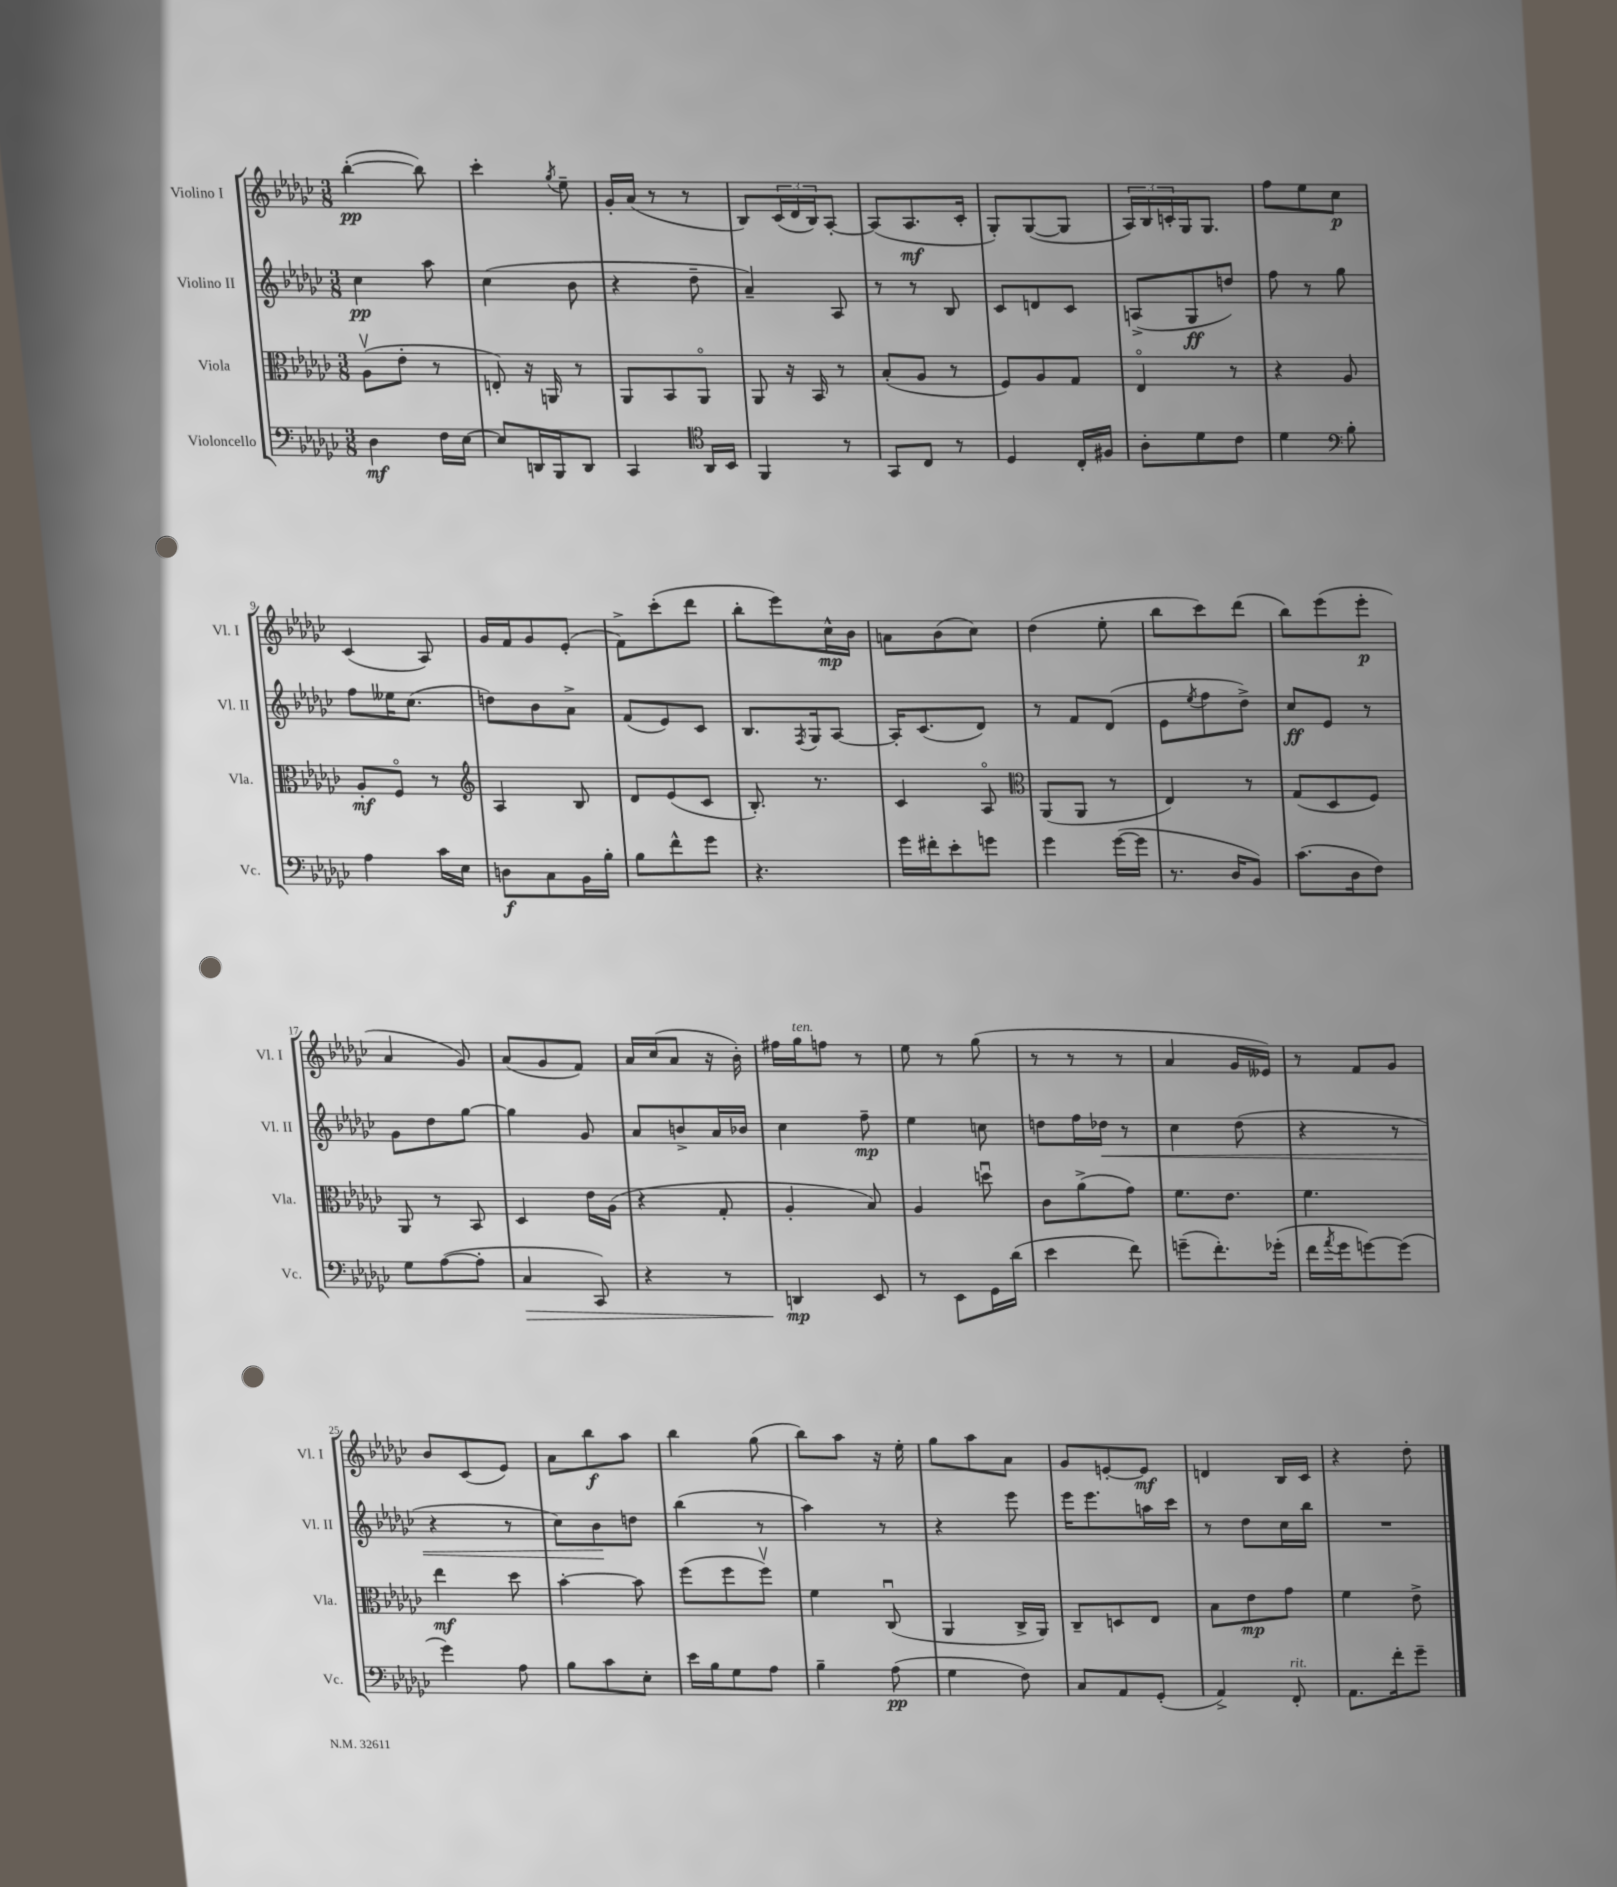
<<
\new StaffGroup <<
\new Staff = "s0" \with { instrumentName = "Violino I" shortInstrumentName = "Vl. I" } {
    \clef treble \key ges \major \numericTimeSignature \time 3/8
    bes''4~-.\pp( bes''8) |
    ces'''4-. \acciaccatura { ges''8 } ees''8-- |
    ges'16-. aes'16( r8 r8 |
    bes8) \tuplet 3/2 { ces'16( des'16 bes16) } aes8~-. |
    aes8( aes8.\mf ces'16-. |
    ges8-.) ges8~( ges8 |
    \tuplet 3/2 { aes16) bes16 c'16-. } ges16 ges8. |
    f''8 ees''8 ces''8\p |
    ces'4( aes8) |
    ges'16 f'16 ges'8 ees'8-.( |
    f'8->) ces'''8-.( des'''8 |
    bes''8-. ees'''8) ces''16-^\mp bes'16 |
    a'8 bes'8( ces''8) |
    des''4( ees''8-. |
    bes''8 ces'''8) des'''8( |
    bes''8) ees'''8( ees'''8-.\p |
    aes'4 ges'8) |
    aes'8( ges'8 f'8) |
    aes'16 ces''16( aes'8 r16 bes'16-.) |
    fis''16 ges''16^\markup { \italic "ten." } f''8 r8 |
    ees''8 r8 ges''8( |
    r8 r8 r8 |
    aes'4 ges'16 eeses'16) |
    r8 f'8 ges'8 |
    bes'8 ces'8( ees'8) |
    aes'8 bes''8\f aes''8 |
    bes''4 ges''8( |
    bes''8) aes''8 r16 ees''16-. |
    ges''8 aes''8 aes'8 |
    ges'8 e'8~-. e'8\mf |
    d'4 bes16 ces'16 |
    r4 des''8-. \bar "|." |
}
\new Staff = "s1" \with { instrumentName = "Violino II" shortInstrumentName = "Vl. II" } {
    \clef treble \key ges \major \numericTimeSignature \time 3/8
    ces''4\pp aes''8 |
    ces''4( bes'8 |
    r4 des''8-- |
    aes'4--) aes8 |
    r8 r8 bes8 |
    ces'8 d'8 ces'8 |
    a8->( ges8\ff d''8) |
    f''8 r8 ges''8 |
    f''8 eeses''16 ces''8.( |
    d''8) bes'8 aes'8-> |
    f'8( ees'8) ces'8 |
    bes8. \acciaccatura { f8 } ges16 aes8~ |
    aes16-. ces'8.( des'8) |
    r8 f'8 des'8( |
    ees'8 \acciaccatura { ees''8 } f''8 des''8->) |
    ces''8\ff ees'8 r8 |
    ges'8 des''8 ges''8~ |
    ges''4 ges'8 |
    aes'8 b'8-> aes'16 bes'16 |
    ces''4 f''8--\mp |
    ees''4 c''8 |
    d''8 f''16 des''16\< r8 |
    ces''4 des''8( |
    r4 r8 |
    r4 r8 |
    ces''8) bes'8\! d''8 |
    bes''4( r8 |
    aes''4) r8 |
    r4 ees'''8 |
    ees'''16 ees'''8. a''16 ces'''16 |
    r8 des''8 ces''16 bes''16 |
    R4. \bar "|." |
}
\new Staff = "s2" \with { instrumentName = "Viola" shortInstrumentName = "Vla." } {
    \clef alto \key ges \major \numericTimeSignature \time 3/8
    aes8\upbow( ees'8-. r8 |
    e8-.) r16 a,16 r8 |
    aes,8 bes,8 aes,8\flageolet |
    aes,8 r16 bes,16 r8 |
    bes8-.( aes8 r8 |
    f8) aes8 ges8 |
    ees4\flageolet r8 |
    r4 aes8 |
    aes8-.\mf f8\flageolet r8 |
    \clef treble aes4 bes8 |
    des'8 ees'8( ces'8 |
    bes8.-.) r8. |
    ces'4 aes8\flageolet |
    \clef alto aes,8( aes,8 r8 |
    ees4) r8 |
    ges8( des8 f8) |
    aes,8 r8 bes,8 |
    des4 ees'16 aes16( |
    r4 ges8-. |
    aes4-. bes8) |
    aes4 d''8\downbow |
    ces'8 aes'8->( ges'8) |
    f'8. ees'8. |
    f'4. |
    ees''4\mf des''8 |
    bes'4~-. bes'8 |
    f''8( f''8 f''8\upbow) |
    f'4 ces8\downbow( |
    aes,4 ces16-> aes,16) |
    ces8-- d8 ees8 |
    bes8 ees'8\mp ges'8 |
    f'4 ees'8-> \bar "|." |
}
\new Staff = "s3" \with { instrumentName = "Violoncello" shortInstrumentName = "Vc." } {
    \clef bass \key ges \major \numericTimeSignature \time 3/8
    des4\mf f16 ees16~ |
    ees8 d,16 bes,,16 d,8 |
    ces,4 \clef tenor aes,16 bes,16 |
    f,4 r8 |
    ges,8 ces8 r8 |
    des4 ces16-. fis16 |
    aes8-. des'8 ces'8 |
    des'4 \clef bass bes8-. |
    aes4 ces'16 ees16 |
    d8\f ces8 bes,16 bes16-. |
    bes8 f'8-^ ges'8 |
    r4. |
    ges'16 fis'16-. ees'8-. g'8 |
    ges'4 ges'16~( ges'16 |
    r8. des16 bes,8) |
    ces'8.( des16 f8) |
    ges8 aes8~( aes8-. |
    ces4\> ces,8) |
    r4 r8 |
    d,4\mp\! ees,8 |
    r8 ees,8 ges,16 des'16( |
    ees'4 f'8) |
    g'8--( f'8.-.) ges'16-.( |
    f'16 \acciaccatura { aes'8 } ges'16 g'8~) g'8( |
    ges'4) aes8 |
    bes8 ces'8 ees8-. |
    ees'16 bes16 ges8 aes8 |
    bes4-- aes8\pp( |
    ges4 f8) |
    ces8 aes,8 ges,8-.( |
    aes,4->) f,8-.^\markup { \italic "rit." } |
    aes,8. f'16-. ges'8-- \bar "|." |
}
>>
>>
